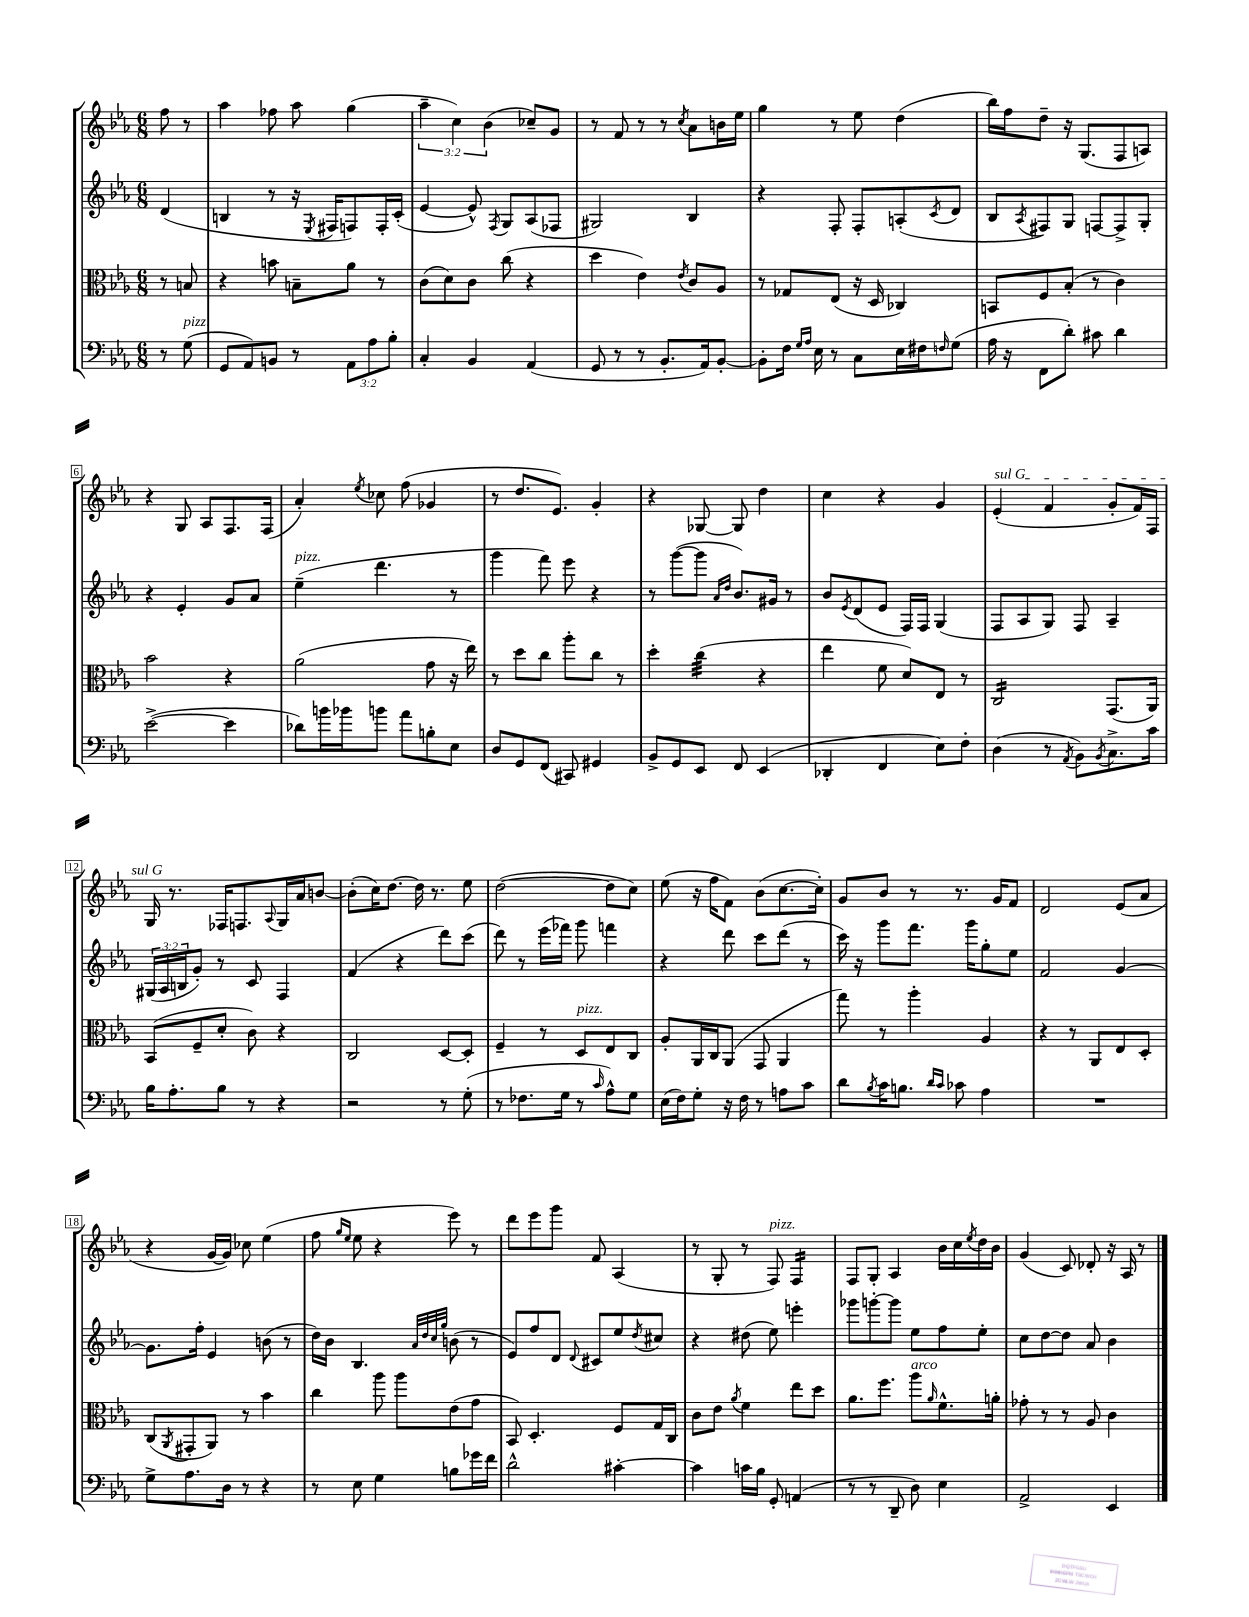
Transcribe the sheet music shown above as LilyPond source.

<<
\new StaffGroup <<
\new Staff = "s0" {
    \clef treble \key ees \major \numericTimeSignature \time 6/8 \override Staff.TupletNumber.text = #tuplet-number::calc-fraction-text \partial 4
    f''8 r8 |
    aes''4 fes''8 aes''8 g''4( |
    \tuplet 3/2 { aes''4-- c''4) bes'4( } ces''8--) g'8 |
    r8 f'8 r8 r8 \acciaccatura { c''8 } aes'8 b'16 ees''16 |
    g''4 r8 ees''8 d''4( |
    bes''16) f''16 d''8-- r16 g8.( f8 a8) |
    r4 g8 aes8 f8. f16( |
    aes'4-.) \acciaccatura { ees''8 } ces''8 f''8( ges'4 |
    r8 d''8. ees'8.) g'4-. |
    r4 ges8~ ges8 d''4 |
    c''4 r4 g'4 |
    \once \override TextSpanner.bound-details.left.text = \markup { \italic "sul G" } ees'4-.\startTextSpan( f'4 g'8-. f'16) f16 |
    g16\stopTextSpan r8. fes16 f8. \appoggiatura { aes8 } g16 aes'16 b'8~ |
    b'8-.( c''16) d''8.~ d''16 r8. ees''8 |
    d''2~( d''8 c''8) |
    ees''8( r16 f''16 f'8) bes'8( c''8.~ c''16-.) |
    g'8 bes'8 r8 r8. g'16 f'8 |
    d'2 ees'8( aes'8 |
    r4 g'16~ g'16) ces''8 ees''4( |
    f''8 \grace { g''16 ees''16 } ees''8 r4 ees'''8) r8 |
    d'''8 ees'''8 g'''8 f'8 aes4( |
    r8 g8-. r8 f8^\markup { \italic "pizz." }) f4:16 |
    f8 g8-. aes4 bes'16 c''16 \acciaccatura { ees''8 } d''16 bes'16 |
    g'4( c'8) des'8-. r16 aes16 r8 \bar "|." |
}
\new Staff = "s1" {
    \clef treble \key ees \major \numericTimeSignature \time 6/8 \override Staff.TupletNumber.text = #tuplet-number::calc-fraction-text \partial 4
    d'4( |
    b4 r8 r16 \acciaccatura { ees8 } fis16 f8) f16-. c'16-.( |
    ees'4~ ees'8-^) \acciaccatura { f8 } g8 aes8( fes8 |
    gis2) bes4 |
    r4 f8-. f8-. a8-.( \acciaccatura { c'8 } d'8 |
    bes8 \acciaccatura { aes8 } fis8) g8 f8~ f8-> g8-. |
    r4 ees'4-. g'8 aes'8 |
    ees''4--^\markup { \italic "pizz." }( d'''4. r8 |
    g'''4 f'''8) ees'''8 r4 |
    r8 g'''8~( g'''8 \grace { aes'16 d''16 } bes'8.) gis'16 r8 |
    bes'8 \acciaccatura { ees'8 } d'8( ees'8 f16) f16 g4( |
    f8 aes8 g8) f8 aes4-- |
    \tuplet 3/2 { gis16( aes16 b16 } g'8-.) r8 c'8 f4 |
    f'4( r4 d'''8) c'''8( |
    d'''8) r8 ees'''16( fes'''16) g'''8 f'''4 |
    r4 d'''8 c'''8 d'''8( r8 |
    c'''16) r16 g'''8 f'''8. g'''16 g''8-. ees''8 |
    f'2 g'4~ |
    g'8. f''16-. ees'4 b'8( r8 |
    d''16) bes'16 bes4. \grace { aes'32 d''32 c''32 g''32 } b'8( r8 |
    ees'8) f''8 d'8 \appoggiatura { d'8 } cis'8 ees''8 \acciaccatura { d''8 } cis''8 |
    r4 dis''8( ees''8) e'''4-. |
    ges'''8 g'''8~-. g'''8 ees''8 f''8 ees''8-. |
    c''8 d''8~ d''8 aes'8 bes'4 \bar "|." |
}
\new Staff = "s2" {
    \clef alto \key ees \major \numericTimeSignature \time 6/8 \partial 4
    r8 b8 |
    r4 b'8 b8-- aes'8 r8 |
    c'8( d'8) c'8 c''8( r4 |
    d''4 ees'4) \acciaccatura { ees'8 } c'8 aes8 |
    r8 ges8 ees8( r16 d16 ces4) |
    b,8 f8 bes8-.( r8 c'4) |
    bes'2 r4 |
    aes'2( g'8 r16 ees''16) |
    r8 d''8 c''8 aes''8-. c''8 r8 |
    d''4-. c''4:32( r4 |
    ees''4 f'8 d'8) ees8 r8 |
    c2:16 g,8.( aes,16) |
    bes,8( f8-- d'8-. c'8) r4 |
    c2 d8~ d8-. |
    f4-- r8 d8^\markup { \italic "pizz." } ees8 c8 |
    aes8-. aes,16 c16 aes,8( g,8 aes,4 |
    g''8) r8 aes''4-. aes4 |
    r4 r8 aes,8 ees8 d8-. |
    c8( \acciaccatura { aes,8 } gis,8-. aes,8) r8 bes'4 |
    c''4 aes''8 aes''8 ees'8( g'8 |
    bes,8) d4.-. f8 g16 c16 |
    c'8 ees'8 \acciaccatura { aes'8 } f'4 ees''8 d''8 |
    aes'8. f''8. aes''8^\markup { \italic "arco" } \grace { aes'16 } f'8.-^ a'16-. |
    ges'8-. r8 r8 aes8 c'4 \bar "|." |
}
\new Staff = "s3" {
    \clef bass \key ees \major \numericTimeSignature \time 6/8 \override Staff.TupletNumber.text = #tuplet-number::calc-fraction-text \partial 4
    r8 g8^\markup { \italic "pizz." }( |
    g,8 aes,8) b,8 r8 \tuplet 3/2 { aes,8 aes8 bes8-. } |
    c4-. bes,4 aes,4( |
    g,8 r8 r8 bes,8.-. aes,16) bes,8~-. |
    bes,8-. f16 \grace { g16 aes16 } ees16 r8 c8 ees16 fis16 \grace { f16 } g8( |
    aes16 r16 f,8 d'8-.) cis'8 d'4 |
    ees'2~->( ees'4 |
    des'8) b'16 bes'16 b'8 aes'8 b8-. ees8 |
    d8 g,8 f,8( cis,8) gis,4 |
    bes,8-> g,8 ees,8 f,8 ees,4( |
    des,4-. f,4 ees8) f8-. |
    d4( r8 \acciaccatura { aes,8 } bes,8) \acciaccatura { bes,8 } c8.-> c'16 |
    bes16 aes8.-. bes8 r8 r4 |
    r2 r8 g8-.( |
    r8 fes8. g16 r8 \grace { c'16 } aes8-^) g8 |
    ees16( f16) g8-. r16 f16 r8 a8 c'8 |
    d'8 \acciaccatura { bes8 } c'16 b8. \grace { d'16 c'16 } ces'8 aes4 |
    R2. |
    g8-> aes8. d16 r8 r4 |
    r8 ees8 g4 b8 ges'16 f'16 |
    d'2-^ cis'4~-. |
    cis'4 c'16 bes16 g,8-. a,4( |
    r8 r8 d,8-- d8) ees4 |
    aes,2-> ees,4 \bar "|." |
}
>>
>>
\layout { \context { \Score \override BarNumber.stencil = #(make-stencil-boxer 0.1 0.3 ly:text-interface::print) } }
